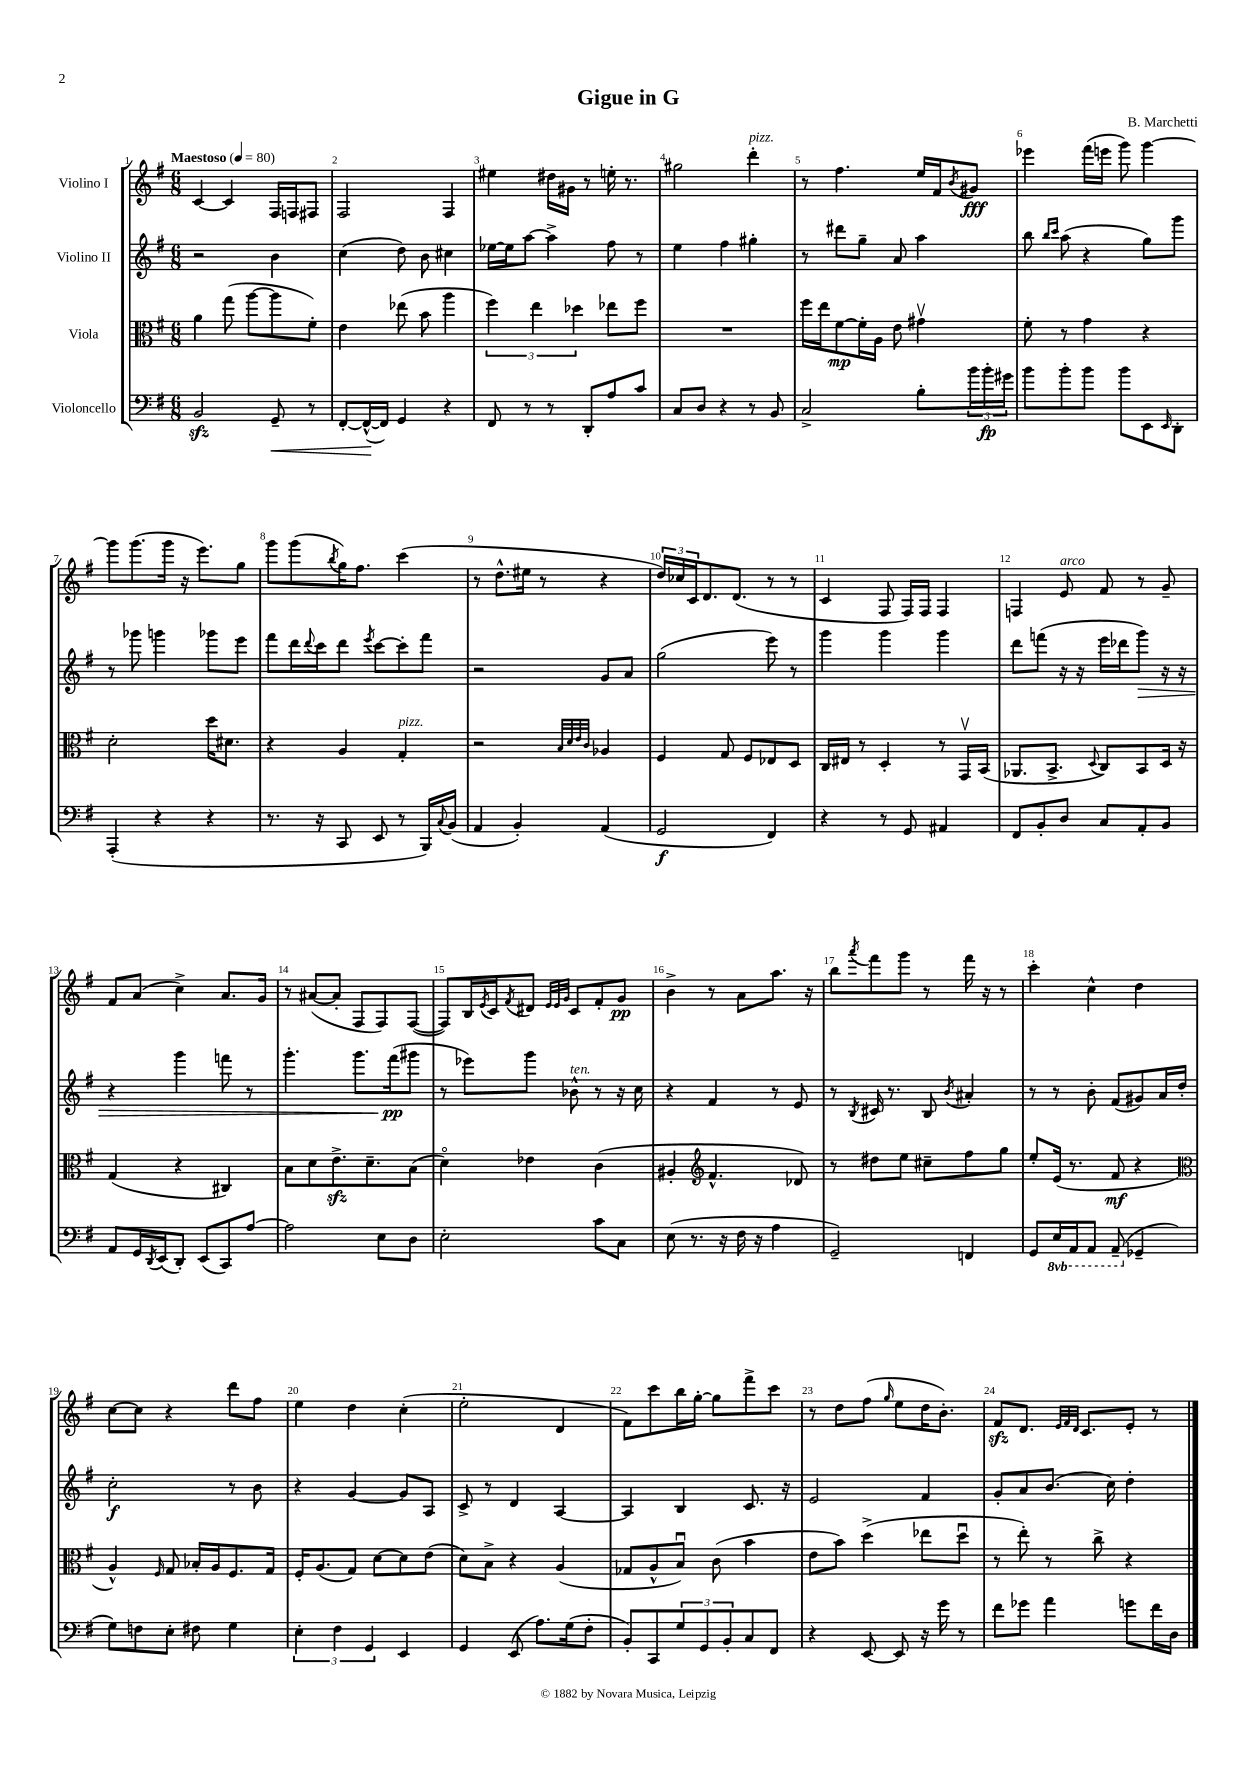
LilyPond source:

\header { title = "Gigue in G" composer = "B. Marchetti" }
<<
\new StaffGroup <<
\new Staff = "s0" \with { instrumentName = "Violino I" } {
    \clef treble \key g \major \numericTimeSignature \time 6/8 \tempo "Maestoso" 4 = 80
    c'4~ c'4 fis16 f16 fis8 |
    fis2 fis4 |
    eis''4 dis''16 gis'16 r8 e''16-. r8. |
    gis''2 d'''4-.^\markup { \italic "pizz." } |
    r8 fis''4. e''16 fis'16 \acciaccatura { b'8 } gis'8\fff |
    ees'''4 fis'''16( e'''16 g'''8) g'''4~ |
    g'''8 g'''8.( g'''16 r16 e'''8.) g''8 |
    g'''8 g'''8( \acciaccatura { b''8 } g''16) fis''8. c'''4( |
    r8 d''8.-^ eis''16 r8 r4 |
    \tuplet 3/2 { d''16) ces''16 c'16 } d'8. d'8.( r8 r8 |
    c'4 fis8 fis16) fis16 fis4 |
    f4 e'8^\markup { \italic "arco" } fis'8 r8 g'8-- |
    fis'8 a'8( c''4->) a'8. g'16 |
    r8 ais'8~( ais'8-. fis8 fis8) fis8~( |
    fis8) b16 \acciaccatura { e'8 } c'16 \acciaccatura { fis'8 } dis'8 \grace { e'32 e'32 g'32 } c'8 fis'8-. g'8\pp |
    b'4-> r8 a'8 a''8. r16 |
    b''8 \acciaccatura { a'''8 } fis'''8 g'''8 r8 fis'''16 r16 r8 |
    c'''4-. c''4-^ d''4 |
    c''8~ c''8 r4 d'''8 fis''8 |
    e''4 d''4 c''4-.( |
    e''2-. d'4 |
    fis'8) c'''8 b''16 g''16~-. g''8 fis'''8-> c'''8 |
    r8 d''8 fis''8( \grace { g''16 } e''8 d''16 b'8.-.) |
    fis'8\sfz d'8. \grace { e'32 fis'32 d'32 } c'8. e'8-. r8 \bar "|." |
}
\new Staff = "s1" \with { instrumentName = "Violino II" } {
    \clef treble \key g \major \numericTimeSignature \time 6/8
    r2 b'4 |
    c''4( d''8) b'8 cis''4 |
    ees''16~ ees''16 a''8~ a''4-> fis''8 r8 |
    e''4 fis''4 gis''4-. |
    r8 dis'''8 g''8-- a'8 a''4 |
    b''8 \grace { b''16 c'''16 } a''8( r4 g''8) g'''8 |
    r8 ges'''8 g'''4 ges'''8 e'''8 |
    fis'''8 d'''16 \appoggiatura { d'''8 } c'''16 d'''8 \acciaccatura { e'''8 } c'''8~ c'''8-. fis'''8 |
    r2 g'8 a'8 |
    g''2( e'''8) r8 |
    g'''4 g'''4 g'''4 |
    d'''8 f'''8( r16 r16 e'''16 des'''16 g'''8\>) r16 r16 |
    r4 g'''4 f'''8 r8 |
    g'''4.-. g'''8. fis'''16\pp\!( gis'''8 |
    r8 ees'''8) g'''8 bes'8-^^\markup { \italic "ten." } r8 r16 c''16 |
    r4 fis'4 r8 e'8 |
    r8 \acciaccatura { b8 } cis'16 r8. b8 \acciaccatura { b'8 } ais'4-. |
    r8 r8 b'8-. fis'8( gis'8) a'16 d''16-. |
    c''2-.\f r8 b'8 |
    r4 g'4~ g'8 a8 |
    c'8-> r8 d'4 a4~ |
    a4 b4 c'8. r16 |
    e'2 fis'4 |
    g'8-. a'8 b'8.( c''16) d''4-. \bar "|." |
}
\new Staff = "s2" \with { instrumentName = "Viola" } {
    \clef alto \key g \major \numericTimeSignature \time 6/8
    a'4 g''8( a''8~ a''8 fis'8-.) |
    e'4 ees''8( b'8 a''4 |
    \tuplet 3/2 { fis''4) e''4 des''4 } ees''8 fis''8 |
    R2. |
    fis''16 e''16 fis'8~\mp fis'16-. a16 e'8 gis'4\upbow |
    fis'8-. r8 g'4 r4 |
    d'2-. d''16 dis'8. |
    r4 a4 g4-.^\markup { \italic "pizz." } |
    r2 \grace { b32 d'32 e'32 c'32 } aes4 |
    fis4 g8 fis8 ees8 d8 |
    c16 eis16 r8 d4-. r8 g,16\upbow b,16( |
    aes,8. b,8.-> \appoggiatura { d8 } c8) b,8 d16 r16 |
    g4( r4 cis4) |
    b8 d'8 e'8.->\sfz d'8.-- b8( |
    d'4\flageolet) ees'4 c'4( |
    ais4-. \clef treble fis'4.-^ des'8) |
    r8 dis''8 e''8 cis''8-- fis''8 g''8 |
    e''8-. e'16( r8. fis'8\mf r4 |
    \clef alto a4-^) \grace { fis16 } g8 bes16-. a16 fis8. g16 |
    fis16-. a8.( g8) d'8~ d'8 e'8( |
    d'8) b8-> r4 a4( |
    ges8 a8-^ b8\downbow) c'8( b'4 |
    e'8 b'8) d''4->( ees''8 d''8\downbow |
    r8 e''8-.) r8 c''8-> r4 \bar "|." |
}
\new Staff = "s3" \with { instrumentName = "Violoncello" } {
    \clef bass \key g \major \numericTimeSignature \time 6/8 \set Staff.ottavationMarkups = #ottavation-simple-ordinals
    b,2\sfz g,8--\< r8 |
    fis,8~-. fis,16~-^\!( fis,16) g,4 r4 |
    fis,8 r8 r8 d,8-. a8 c'8 |
    c8 d8 r4 r8 b,8 |
    c2-> b8-. \tuplet 3/2 { b'16 b'16-.\fp gis'16 } |
    b'8 b'8-. b'8 b'8 e,8 \grace { e,16 } d,8-. |
    a,,4-.( r4 r4 |
    r8. r16 c,8 e,8 r8 b,,16) \appoggiatura { c8 } b,16( |
    a,4 b,4-.) a,4( |
    g,2\f fis,4) |
    r4 r8 g,8 ais,4 |
    fis,8 b,8-. d8 c8 a,8-. b,8 |
    a,8 g,16 \acciaccatura { d,8 } e,16( d,8-.) e,8( c,8) a8~ |
    a2 e8 d8 |
    e2-. c'8 c8 |
    e8( r8. r16 fis16 r16 a4 |
    g,2--) f,4 |
    g,8 \ottava #-1 e,16 a,,16 a,,8 a,,8--( \ottava #0 ges,4-- |
    g8) f8 e8-. fis8 g4 |
    \tuplet 3/2 { e4-. fis4 g,4 } e,4 |
    g,4 e,8( a8.) g16( fis8-. |
    b,8-.) c,8 \tuplet 3/2 { g8 g,8 b,8-. } c8 fis,8 |
    r4 e,8~ e,8 r16 g'16 r8 |
    fis'8 ges'8 a'4 g'8 fis'16 d16 \bar "|." |
}
>>
>>
\layout { \context { \Score \override BarNumber.break-visibility = ##(#f #t #t) barNumberVisibility = #all-bar-numbers-visible } }
